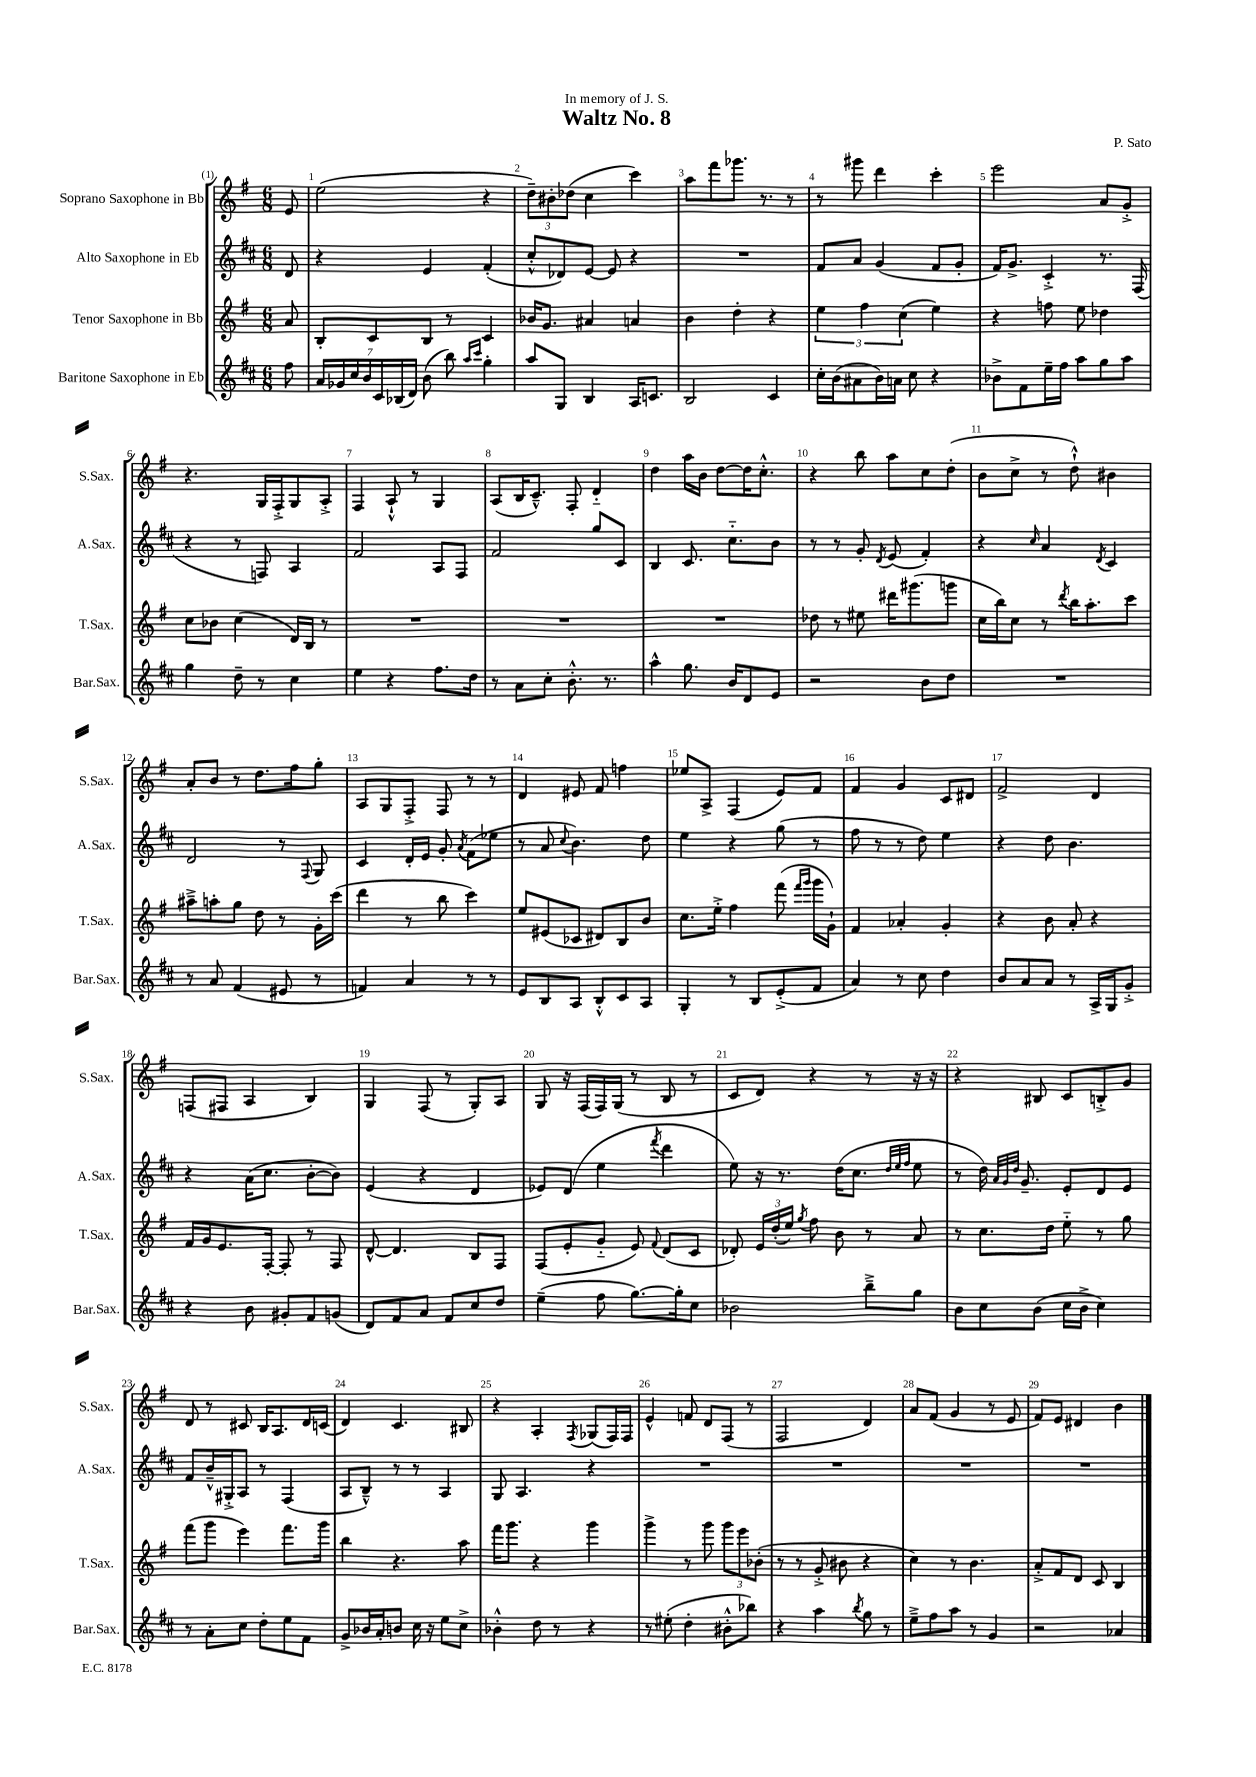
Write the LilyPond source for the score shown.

\header { title = "Waltz No. 8" composer = "P. Sato" dedication = "In memory of J. S." }
<<
\new StaffGroup <<
\new Staff = "s0" \with { instrumentName = "Soprano Saxophone in Bb" shortInstrumentName = "S.Sax." } {
    \clef treble \key g \major \numericTimeSignature \time 6/8 \partial 8
    \autoBeamOff e'8 |
    e''2( r4 |
    \tuplet 3/2 { d''8[--) bis'8-. des''8]( } c''4 c'''4) |
    a''8[ fis'''8 ges'''8.] r8. r8 |
    r8 gis'''8 d'''4 c'''4-. |
    e'''2 a'8[ g'8]-.-> |
    r4. g16[ fis16-.-> g8 a8]-.-> |
    fis4 a8-!-^ r8 g4 |
    a8[( b16 c'8.]---^) fis8-. d'4-_ |
    d''4 a''16[ b'16] d''8[~ d''16 c''8.]-.-^ |
    r4 b''8 a''8[ c''8 d''8]-.( |
    b'8[ c''8]-> r8 d''8-!-^) bis'4 |
    a'8[-. b'8] r8 d''8.[ fis''16 g''8]-. |
    a8[ g8 fis8]-.-> fis8 r8 r8 |
    d'4 eis'8 fis'8 f''4 |
    ees''8[ a8]-> fis4( e'8[) fis'8] |
    fis'4 g'4 c'8[ dis'8] |
    fis'2-> d'4 |
    f8[( fis8] a4 b4) |
    g4 fis8( r8 g8[-.) a8] |
    g8 r16 fis16[( fis16) g16]( r8 b8 r8 |
    c'8[ d'8]) r4 r8 r16 r16 |
    r4 bis8 c'8[ b8-.-> g'8] |
    d'8 r8 cis'8 b16[ a8. d'16 c'16]( |
    d'4) c'4. bis8 |
    r4 a4-. \acciaccatura { fis8 } ges8[( fis16) fis16] |
    e'4-^ f'8 d'8[ fis8]( r8 |
    fis2 d'4) |
    a'8[ fis'8]( g'4 r8 e'8 |
    fis'8[) e'8] dis'4 b'4 \bar "|." |
}
\new Staff = "s1" \with { instrumentName = "Alto Saxophone in Eb" shortInstrumentName = "A.Sax." } {
    \clef treble \key d \major \numericTimeSignature \time 6/8 \partial 8
    \autoBeamOff d'8 |
    r4 e'4 fis'4-.( |
    cis''8[-.-^ des'8) e'8]~ e'8 r4 |
    R2. |
    fis'8[ a'8] g'4( fis'8[ g'8]-. |
    fis'16[) g'8.]-> cis'4-.-> r8. fis16( |
    r4 r8 f8) a4 |
    fis'2 a8[ fis8] |
    fis'2 g''8[ cis'8] |
    b4 cis'8. cis''8.[-_ b'8] |
    r8 r8 g'8-. \acciaccatura { d'8 } e'8( fis'4-.) |
    r4 \grace { cis''16 } a'4 \acciaccatura { d'8 } cis'4 |
    d'2 r8 \appoggiatura { fis8 } g8 |
    cis'4 d'16[-. e'16] g'8-. \acciaccatura { a'8 } fis'8[( ees''8] |
    r8 a'8 \appoggiatura { cis''8 } b'4.) d''8 |
    e''4 r4 g''8( r8 |
    fis''8 r8 r8 d''8) e''4 |
    r4 d''8 b'4. |
    r4 a'16[( cis''8.] b'8[~-. b'8]) |
    e'4( r4 d'4 |
    ees'8[) d'8]( e''4 \acciaccatura { fis'''8 } d'''4 |
    e''8) r16 r8. d''16[( cis''8.] \grace { d''32[ e''32 fis''32] } e''8 |
    r8 d''16) \grace { a'32[ g'32 d''32] } g'8.-- e'8[-. d'8 e'8] |
    fis'8[ b'16---^ gis16-.-> a8] r8 fis4( |
    a8[ b8]---^) r8 r8 a4 |
    g8 a4. r4 |
    R2. |
    R2. |
    R2. |
    R2. \bar "|." |
}
\new Staff = "s2" \with { instrumentName = "Tenor Saxophone in Bb" shortInstrumentName = "T.Sax." } {
    \clef treble \key g \major \numericTimeSignature \time 6/8 \partial 8
    \autoBeamOff a'8 |
    b8[-. c'8 b8] r8 c'4 |
    bes'16[ g'8.] ais'4 a'4 |
    b'4 d''4-. r4 |
    \tuplet 3/2 { e''4 fis''4 c''4( } e''4) |
    r4 f''8 e''8 des''4 |
    c''8[ bes'8] c''4( d'16[) b16] r8 |
    R2. |
    R2. |
    R2. |
    des''8 r8 eis''8 dis'''16[ gis'''8.( g'''8] |
    c''16[ b''16) c''8] r8 \acciaccatura { d'''8 } b''16[ a''8.-. c'''8] |
    ais''8[---> a''8-. g''8] d''8 r8 g'16[-. c'''16]( |
    d'''4 r8 b''8 c'''4) |
    e''8[ eis'8( ces'8] dis'8[) b8 b'8] |
    c''8.[ e''16]-.-> fis''4 fis'''8( \grace { fis'''16[ g'''16] } g'''16[ g'16]-!) |
    fis'4 aes'4-. g'4-. |
    r4 b'8 a'8-. r4 |
    fis'16[ g'16 e'8. fis16]~-. fis8-. r8 fis8 |
    d'8~-^ d'4. b8[ fis8] |
    fis8[( e'8-. g'8]-_ e'8) \appoggiatura { fis'8 } d'8[( c'8] |
    des'8-.) \tuplet 3/2 { e'16[ d''16-.( e''16]) } \acciaccatura { g''8 } fis''8 b'8 r8 a'8 |
    r8 c''8.[ d''16] e''8-_ r8 g''8 |
    fis'''8[( g'''8] e'''4) fis'''8.[ g'''16] |
    b''4 r4. a''8 |
    fis'''16[ g'''8.] r4 g'''4 |
    g'''4-> r8 g'''8 \tuplet 3/2 { g'''8[ e'''8 bes'8]-.( } |
    r8 r8 g'8-.-> bis'8 r4 |
    c''4) r8 b'4. |
    a'8[-.-> fis'8 d'8] c'8 b4 \bar "|." |
}
\new Staff = "s3" \with { instrumentName = "Baritone Saxophone in Eb" shortInstrumentName = "Bar.Sax." } {
    \clef treble \key d \major \numericTimeSignature \time 6/8 \partial 8
    \autoBeamOff fis''8 |
    \tuplet 7/4 { a'16[ ges'16 cis''16 b'16 cis'16 bes16( d'16]) } b'8( b''8) \grace { a''16[ cis'''16] } g''4-. |
    a''8[ g8] b4 a16[ c'8.] |
    b2 cis'4 |
    cis''16[-. b'16( ais'8 b'16) a'16] cis''8 r4 |
    bes'8[-> fis'8 e''16-- fis''16] a''8[ g''8 a''8] |
    g''4 d''8-- r8 cis''4 |
    e''4 r4 fis''8.[ d''16] |
    r8 a'8[ cis''8]-. b'8.-.-^ r8. |
    a''4-^ g''8. b'16[ d'8 e'8] |
    r2 b'8[ d''8] |
    R2. |
    r8 a'8 fis'4( eis'8 r8 |
    f'4) a'4 r8 r8 |
    e'8[ b8 a8] b8[-.-^ cis'8 a8] |
    g4-. r8 b8[ e'8-.->( fis'8] |
    a'4) r8 cis''8 d''4 |
    b'8[ a'8 a'8] r8 a16[-> g16 g'8]-.-> |
    r4 b'8 gis'8[-. fis'8 g'8]( |
    d'8[) fis'8 a'8] fis'8[ cis''8 d''8] |
    e''4--( fis''8 g''8.[~) g''16-. cis''8] |
    bes'2 b''8[---> g''8] |
    b'8[ cis''8 b'8]( cis''16[ b'16]-> cis''4) |
    r8 a'8[-. cis''8] d''8[-. e''8 fis'8] |
    g'8[-> bes'16 a'16-. b'8] cis''16 r16 e''8[ cis''8]-> |
    bes'4-.-^ d''8 r8 r4 |
    r8 eis''8-.( d''4-. bis'8[-.-^ bes''8]) |
    r4 a''4 \acciaccatura { b''8 } g''8 r8 |
    e''8[---> fis''8 a''8] r8 g'4 |
    r2 aes'4 \bar "|." |
}
>>
>>
\layout { \context { \Score \override BarNumber.break-visibility = ##(#f #t #t) barNumberVisibility = #all-bar-numbers-visible } }
